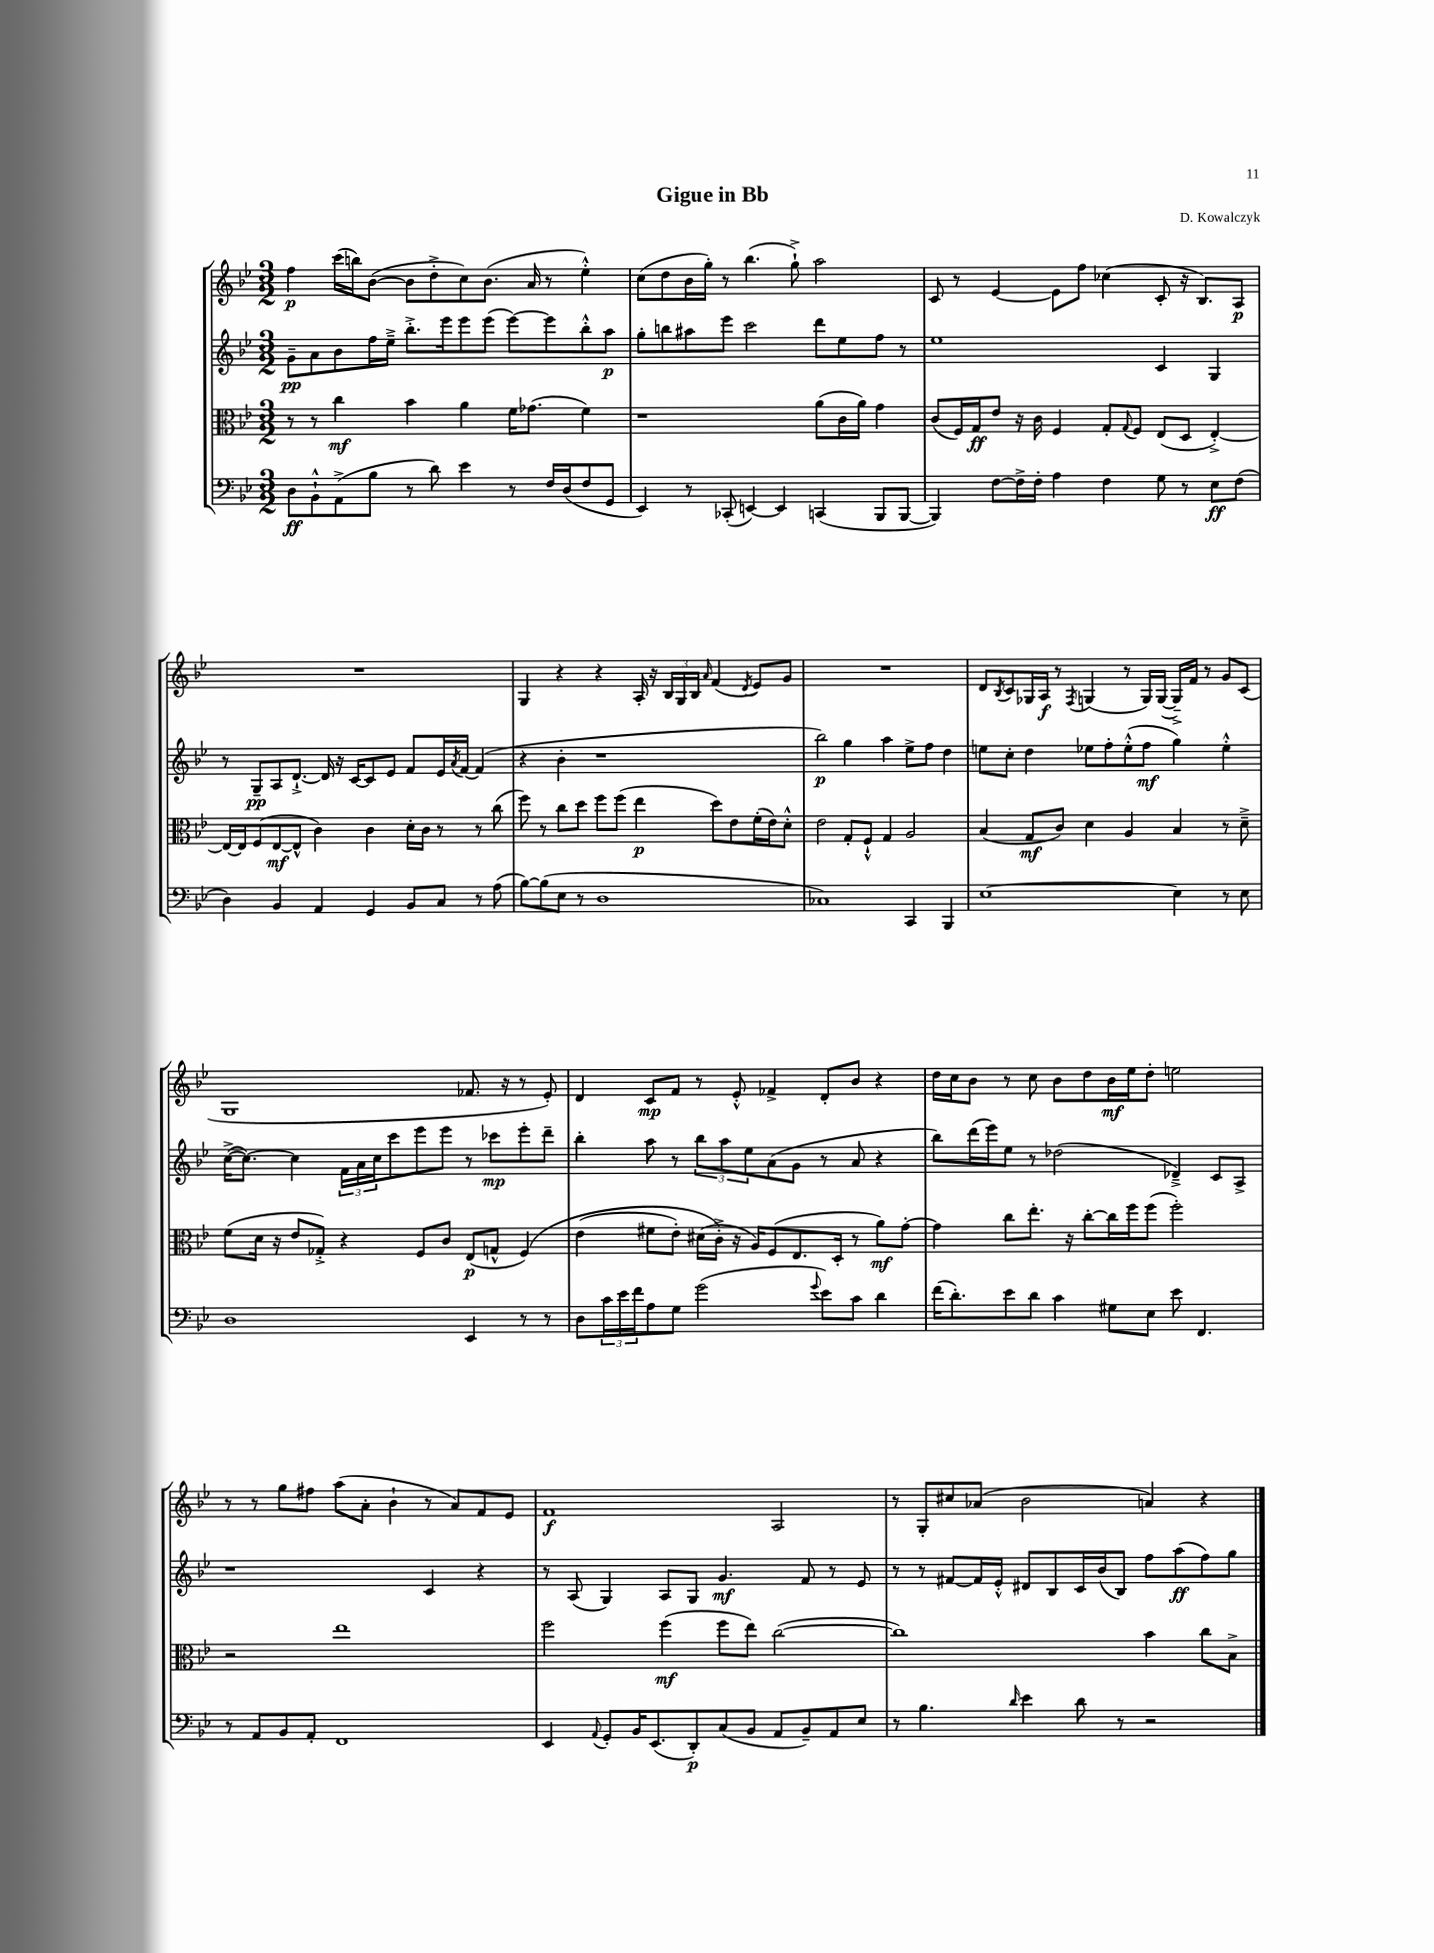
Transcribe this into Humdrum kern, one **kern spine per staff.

**kern	**kern	**kern	**kern
*staff4	*staff3	*staff2	*staff1
*clefF4	*clefC3	*clefG2	*clefG2
*k[b-e-]	*k[b-e-]	*k[b-e-]	*k[b-e-]
*M3/2	*M3/2	*M3/2	*M3/2
8D	8r	8g~	4ff
8BB-`^^	8r	8a	.
(8AA^	4cc	8b-	(16ccc
.	.	.	16bb)
8B-	.	16ff	([8b-
.	.	16ee-~^	.
8r	4b-	8.bb-'^	8b-]
8d)	.	.	8dd'^
.	.	16eee-	.
4e-	4a	8eee-	8cc)
.	.	(8eee-	(8.b-
8r	16f	[8eee-)	.
.	(8.g-	.	16a
16F	.	8eee-]	8r
(16D	.	.	.
8F	4f)	8bb-'^^	4ee-'^^)
8GG	.	8aa	.
=	=	=	=
4EE-)	1r	8gg'	(8cc
.	.	8bb	8dd
8r	.	8aa#	16b-
.	.	.	16gg')
(8CC-'	.	8eee-	8r
[4EE)	.	2ccc	(4.bb-
4EE]	.	.	.
.	.	.	8gg`^)
(4CC	(8a	8ddd	2aa
.	16c	8ee-	.
.	16a)	.	.
8BBB-	4g	8ff	.
[8BBB-	.	8r	.
=	=	=	=
4BBB-])	(8c	1ee-	8c
.	16F)	.	8r
.	16G	.	.
[8F	8e-	.	[4e-
16F^]	16r	.	.
16F'	16c	.	.
4A	4F	.	8e-]
.	.	.	8ff
4F	8G'	.	(4cc-
.	8qqG	.	.
.	8F	.	.
8G	(8E-	4c	8c'
8r	8D	.	16r
.	.	.	8.B-)
8E-	[4E-'^)	4G	.
(8F	.	.	8A
=	=	=	=
4D)	16E-_	8r	1.r
.	16E-]	.	.
.	(8F	8G~	.
4BB-	[8E-	8A	.
.	8E-^^]	[8.d`^	.
4AA	4c)	.	.
.	.	16d]	.
.	.	16r	.
.	.	[16c	.
4GG	4c	8c]	.
.	.	8e-	.
8BB-	16d'	8f	.
.	16c	.	.
8C	8r	16e-	.
.	.	8qa	.
.	.	[16f	.
8r	8r	(4f]	.
(8A	(8cc	.	.
=	=	=	=
[8B-)	8ff)	4r	4G
(8B-]	8r	.	.
8E-	8cc	4b-'	4r
8r	8dd	.	.
1D	8ff	1r	4r
.	(8ff	.	.
.	4ee-	.	16A'
.	.	.	16r
.	.	.	24B-
.	.	.	24G
.	.	.	24B-
.	.	.	16qqa
.	8dd)	.	(4f
.	8e-	.	.
.	.	.	8qd
.	(16f'	.	8e-)
.	16e-)	.	.
.	8d'^^	.	8g
=	=	=	=
1C-)	2e-	2bb-)	1.r
.	8G'	4gg	.
.	8F`^^	.	.
.	4G	4aa	.
4CC	2A	8ee-^	.
.	.	8ff	.
4BBB-	.	4dd	.
=	=	=	=
[1E-	(4B-	8ee	8d
.	.	.	8qB-
.	.	8cc'	8c
.	8G	4dd	16G-
.	.	.	16A
.	8c)	.	8r
.	.	.	8qF
.	4d	8ee-	(4G
.	.	8ff'	.
.	4A	(8ee-'^^	8r
.	.	8ff	16G)
.	.	.	([16G
4E-]	4B-	4gg)	16G~^])
.	.	.	16f
.	.	.	8r
8r	8r	4ee-'^^	8g
8E-	8d~^	.	(8c
=	=	=	=
1D	(8f	([16cc^	1G
.	.	8.cc_)	.
.	16d	.	.
.	16r	.	.
.	8e-	4cc]	.
.	8G-'^)	.	.
.	4r	24f	.
.	.	24a	.
.	.	24cc	.
.	.	8ccc	.
.	8F	8eee-	.
.	8c	8eee-	.
4EE-	(8E-	8r	8.f-
.	8G^^	8ccc-	.
.	.	.	16r
8r	&(4F)	8eee-'	8r
8r	.	8ddd~	8e-')
=	=	=	=
8D	(4e-	4bb-'	4d
24c	.	.	.
24e-	.	.	.
24f	.	.	.
8A	8f#	8aa	8c
8G	8e-')	8r	8f
(2g	(16d#	12bb-	8r
.	16c'^&)	.	.
.	.	12aa	.
.	16r	.	8e-'^^
.	.	12ee-	.
.	16A)	.	.
.	(8F	(8a	4f-^
.	8.E-	8g	.
8qqg	.	.	.
8e-)	.	8r	8d'
.	16D'	.	.
8c	8r	8a	8b-
4d	8a)	4r	4r
.	[8g'	.	.
=	=	=	=
(16f	4g]	8bb-)	16dd
8.d')	.	.	16cc
.	.	(16ddd	8b-
.	.	16eee-)	.
8e-	8cc	8ee-	8r
8d	8.ee-'	8r	8cc
4c	.	(2dd-	8b-
.	16r	.	.
.	[8cc'	.	8dd
8G#	16cc]	.	16b-
.	16ff	.	16ee-
8E-	(8ff	.	8dd'
8e-	2ff')	4d-~^)	2ee
4.FF	.	.	.
.	.	8c	.
.	.	8A^	.
=	=	=	=
8r	2r	1r	8r
8AA	.	.	8r
8BB-	.	.	8gg
8AA'	.	.	8ff#
1FF	1ee-	.	(8aa
.	.	.	8a'
.	.	.	4b-`
.	.	4c	8r
.	.	.	8a)
.	.	4r	8f
.	.	.	8e-
=	=	=	=
4EE-	2ff	8r	1f
.	.	(8A	.
8qqAA	.	.	.
8GG'	.	4G)	.
16BB-	.	.	.
(8.EE-	.	.	.
.	(4ff	8A	.
8DD')	.	8G	.
(8C	8ff	4.g	.
8BB-	8ee-)	.	.
8AA	([2cc	.	2A
8BB-~)	.	8f	.
8AA	.	8r	.
8E-	.	8e-	.
=	=	=	=
8r	1cc])	8r	8r
4.B-	.	8r	8G'
.	.	[8f#	8cc#
.	.	16f#]	(8a-
.	.	16e-'^^	.
16qqd	.	.	.
4e-	.	8d#	2b-
.	.	8B-	.
8d	.	16c	.
.	.	(16b-	.
8r	.	8B-)	.
2r	4b-	8ff	4a)
.	.	(8aa	.
.	8cc	8ff)	4r
.	8B-^	8gg	.
==	==	==	==
*-	*-	*-	*-
